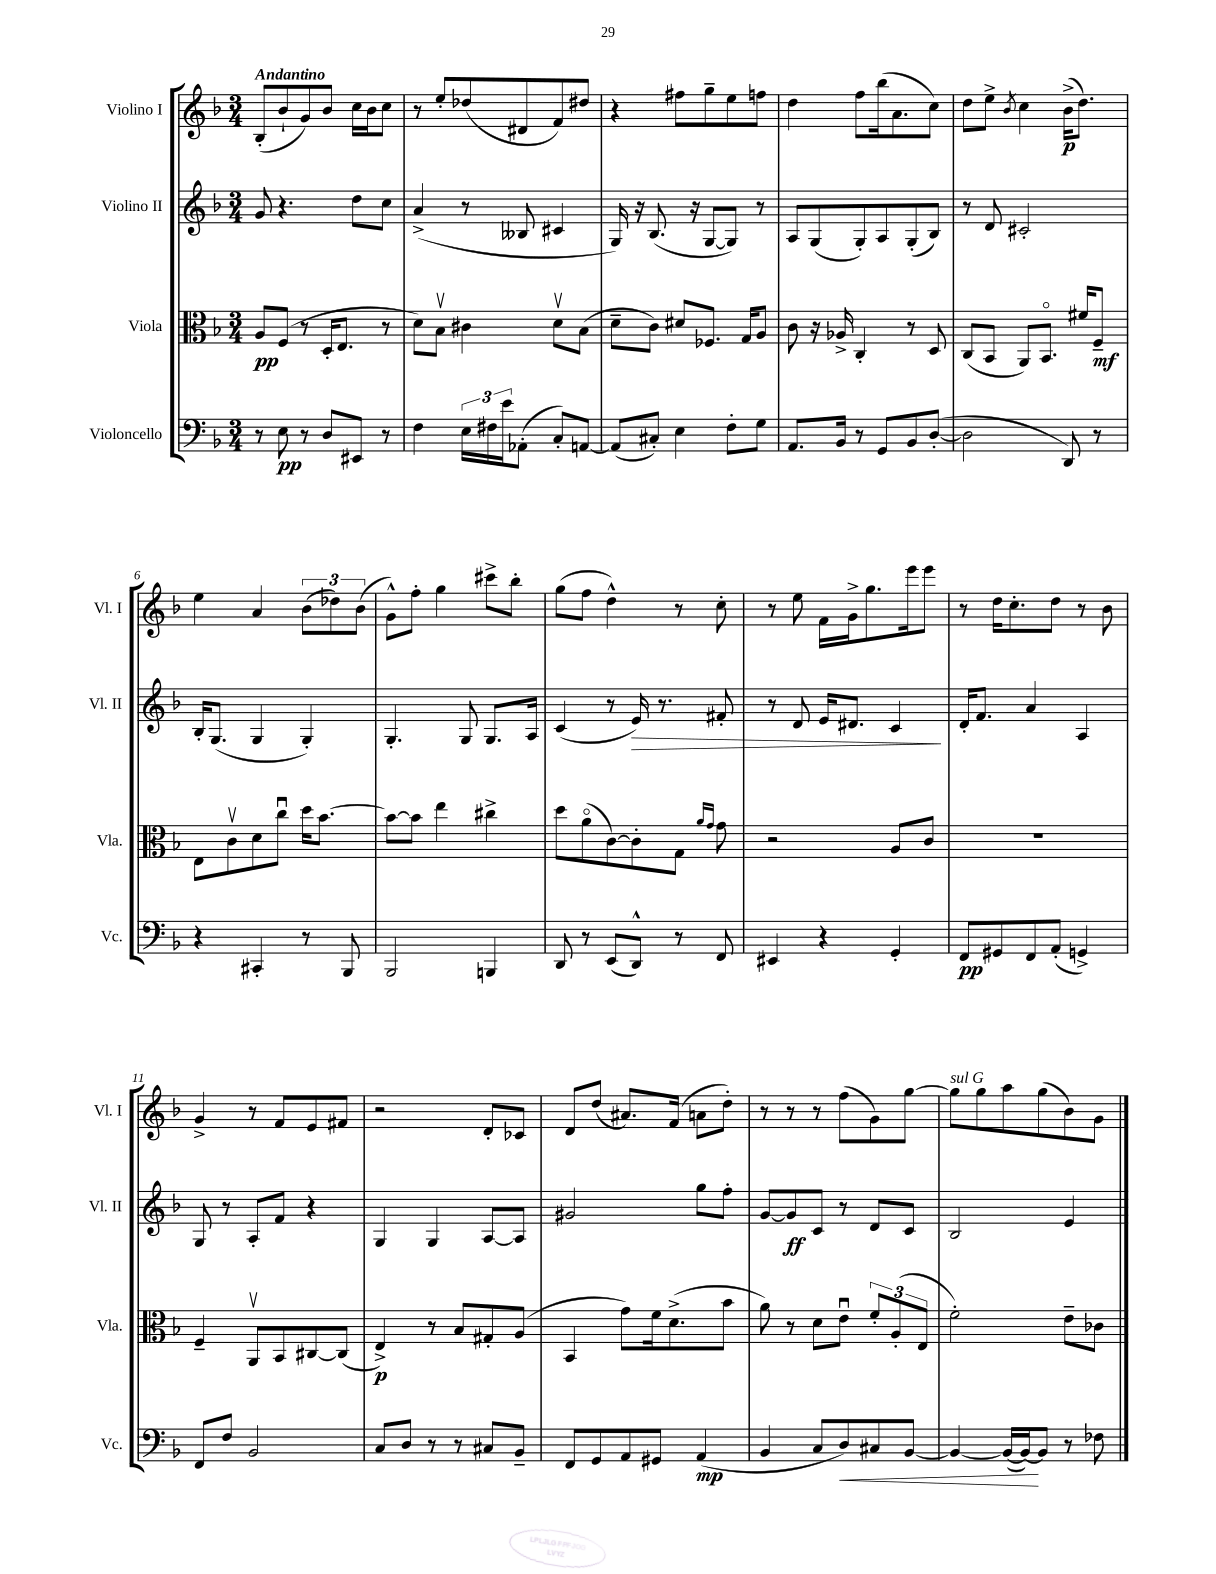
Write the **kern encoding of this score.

**kern	**kern	**kern	**kern
*staff4	*staff3	*staff2	*staff1
*clefF4	*clefC3	*clefG2	*clefG2
*k[b-]	*k[b-]	*k[b-]	*k[b-]
*M3/4	*M3/4	*M3/4	*M3/4
8r	8A/L	8g/	(8B-'/L
8E\	(8F/J	4.r	8b-`/
8r	8r	.	8g/)
8D/L	16D'/LK	.	8b-/J
.	8.E/J	.	.
8EE#/J	.	8dd\L	16cc\LL
.	.	.	16b-\J
8r	8r	8cc\J	8cc\J
=	=	=	=
4F\	8d\L)	(4a^/	8r
.	8B-v\J	.	8ee'/L
24E\LL	4c#\	8r	(8dd-/
24F#\	.	.	.
24e\J	.	.	.
(8AA-'\J	.	8B--/	8d#/
8C'/L)	8dv\L	4c#/	8f/)
[8AA/J	(8B-\J	.	8dd#/J
=	=	=	=
(8AA/]L	8d~\L	16G/)	4r
.	.	16r	.
8C#'/J)	8c\J)	(8.B-/	.
4E\	8d#/L	.	8ff#\L
.	.	16r	.
.	8.F-/J	[8G/L	8gg~\
8F'\L	.	8G/]J)	8ee\
.	16G/LK	.	.
8G\J	8A/J	8r	8ff\J
=	=	=	=
8.AA/L	8c\	8A/L	4dd\
.	16r	(8G/	.
16BB-/Jk	16A-^/	.	.
8r	4C'/	8G'/)	8ff\L
8GG/L	.	8A/	(16bb-\k
.	.	.	8.a\
8BB-/	8r	(8G'/	.
([8D'/J	8D/	8B-/J)	8cc\J)
=	=	=	=
2D\]	(8C/L	8r	8dd\L
.	8BB-/J	8d/	8ee^\J
.	.	.	8qb-/
.	8AA/L)	2c#'/	4cc\
.	8.BB-o/J	.	.
8DD/)	.	.	(16b-^\LK
.	16f#/LK	.	8.dd\J)
8r	8F~/J	.	.
=	=	=	=
4r	8E\L	16B-'/LK	4ee\
.	.	(8.G/J	.
.	8cv\	.	.
4CC#'/	8d\	4G/	4a/
.	8ccu\J	.	.
8r	16dd\LK	4G'/)	(12b-\L
.	[8.b-\J	.	.
.	.	.	12dd-\)
8BBB-/	.	.	.
.	.	.	(12b-\J
=	=	=	=
2BBB-/	8b-\_L	4.G'/	8g^^\L)
.	8b-\]J	.	8ff'\J
.	4ee\	.	4gg\
.	.	8G/	.
4BBB/	4cc#^\	8.G/L	8ccc#^\L
.	.	.	8bb-'\J
.	.	16A/Jk	.
=	=	=	=
8DD/	8dd\L	(4c/	(8gg\L
8r	(8ao\	.	8ff\J
(8EE/L	[8c\)	8r	4dd^^\)
8DD^^/J)	8c'\]	16e/)	.
.	.	8.r	.
8r	8G\J	.	8r
.	16qqa/LL	.	.
.	16qqg/JJ	.	.
8FF/	8g\	8f#'/	8cc'\
=	=	=	=
4EE#/	2r	8r	8r
.	.	8d/	8ee\
4r	.	16e/LK	16f\LL
.	.	8.d#/J	16g^\J
.	.	.	8.gg\
4GG'/	8A/L	4c/	.
.	.	.	16eee\k
.	8c/J	.	8eee\J
=	=	=	=
8FF/L	2.r	16d'/LK	8r
.	.	8.f/J	.
8GG#/	.	.	16dd\LK
.	.	.	8.cc'\
8FF/	.	4a/	.
(8AA'/J	.	.	8dd\J
4GG^/)	.	4A/	8r
.	.	.	8b-\
=	=	=	=
8FF/L	4F~/	8G/	4g^/
8F/J	.	8r	.
2BB-/	8AAv/L	8A'/L	8r
.	8BB-/	8f/J	8f/L
.	[8C#/	4r	8e/
.	(8C#/]J	.	8f#/J
=	=	=	=
8C/L	4E^/)	4G/	2r
8D/J	.	.	.
8r	8r	4G/	.
8r	8B-/L	.	.
8C#/L	8G#'/	[8A/L	8d'/L
8BB-~/J	(8A/J	8A/]J	8c-/J
=	=	=	=
8FF/L	4BB-/	2g#/	8d/L
8GG/	.	.	(8dd/J
8AA/	8g\L)	.	8.a#/L)
8GG#/J	16f\k	.	.
.	(8.d^\	.	(16f/Jk
(4AA/	.	8gg\L	8a\L
.	8b-\J	8ff'\J	8dd'\J)
=	=	=	=
4BB-/	8a\)	[8g/L	8r
.	8r	8g/]	8r
8C/L	8d\L	8c/J	8r
8D/)	8eu\J	8r	(8ff\L
8C#/	12f'/L	8d/L	8g\)
.	(12A'/	.	.
[8BB-/J	.	8c/J	[8gg\J
.	12E/J	.	.
=	=	=	=
4BB-/_	2f'\)	2B-/	8gg\]L
.	.	.	8gg\
(16BB-/_LL	.	.	8aa\
16BB-/_J)	.	.	.
8BB-/]J	.	.	(8gg\
8r	8e~\L	4e/	8b-\)
8F-\	8c-\J	.	8g\J
==	==	==	==
*-	*-	*-	*-
